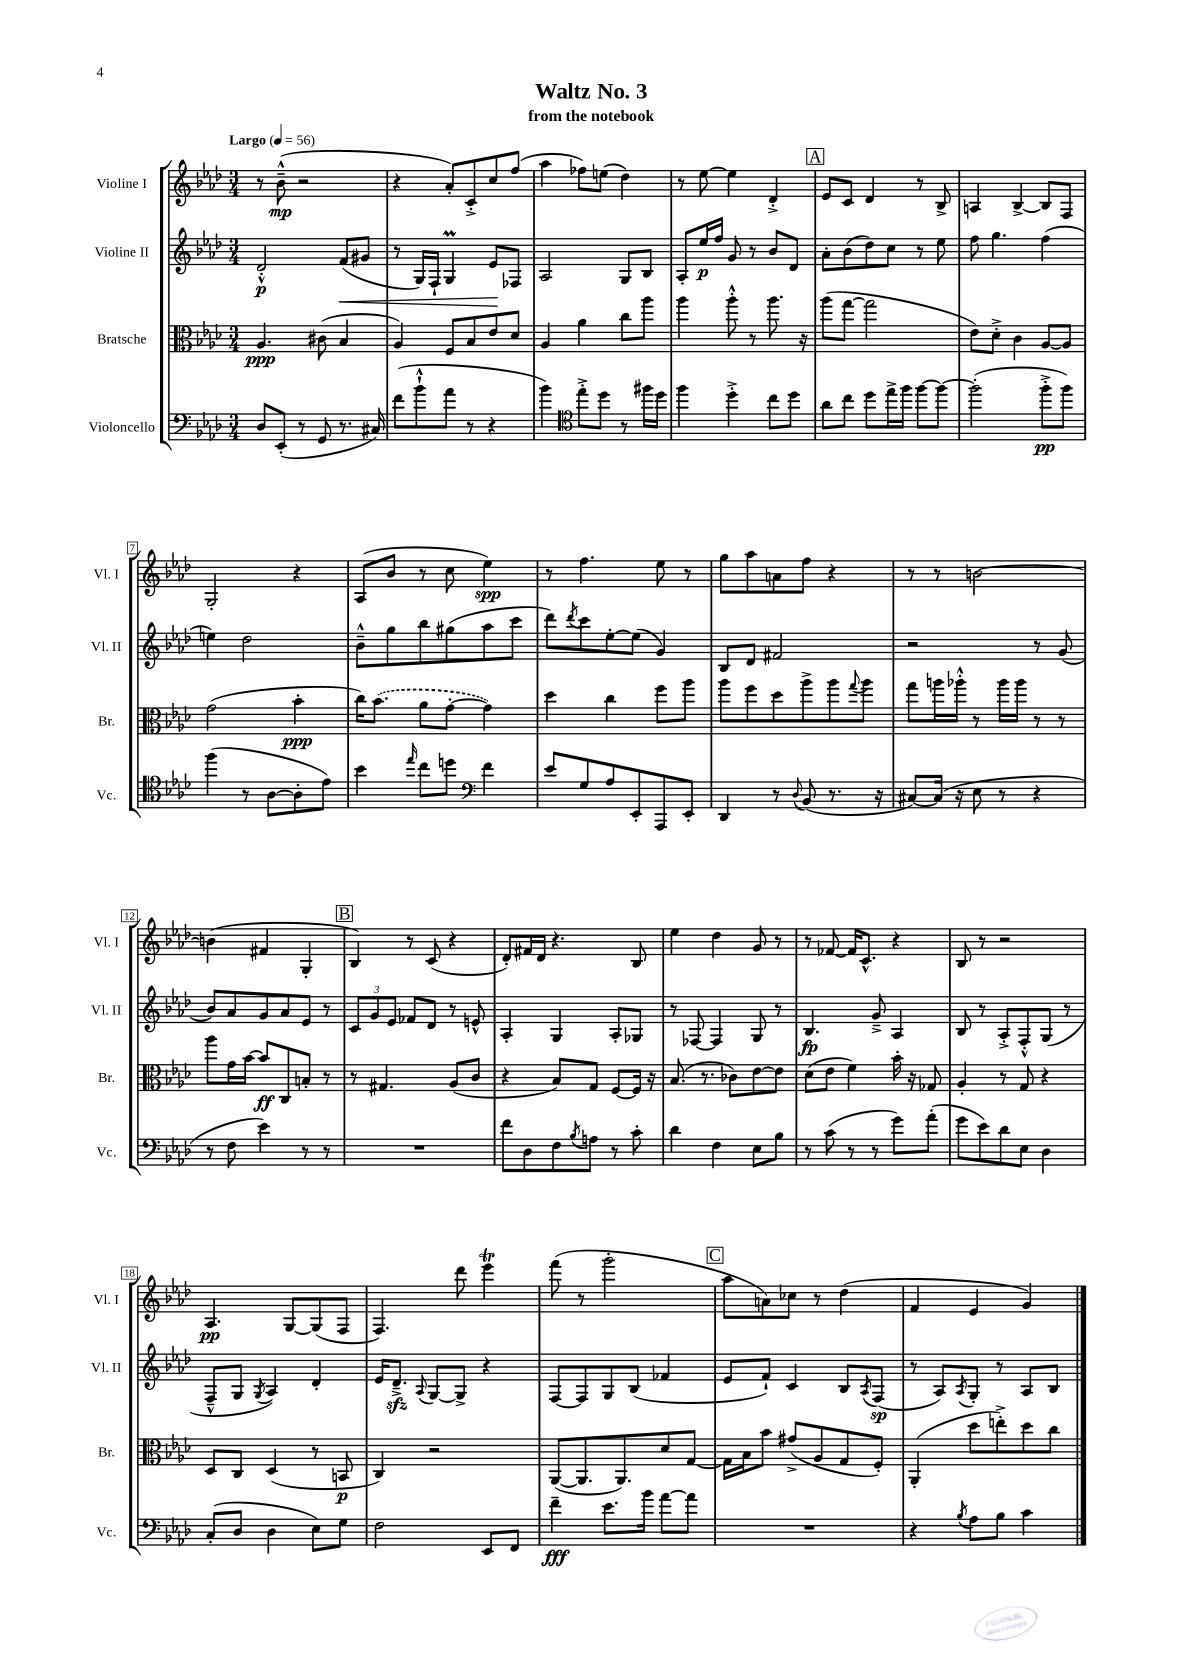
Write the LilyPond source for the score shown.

\header { title = "Waltz No. 3" subtitle = "from the notebook" }
<<
\new StaffGroup <<
\new Staff = "s0" \with { instrumentName = "Violine I" shortInstrumentName = "Vl. I" } {
    \clef treble \key aes \major \numericTimeSignature \time 3/4 \tempo "Largo" 4 = 56
    r8 bes'8---^\mp( r2 |
    r4 aes'8-.) c'8-.-> c''8 f''8( |
    aes''4 fes''8) e''8( des''4) |
    r8 ees''8~ ees''4 des'4-.-> |
    \mark \markup { \box "A" } ees'8 c'8 des'4 r8 bes8-> |
    a4 bes4~-> bes8 f8 |
    g2-. r4 |
    aes8( bes'8 r8 c''8 ees''4\spp) |
    r8 f''4. ees''8 r8 |
    g''8 aes''8 a'8 f''8 r4 |
    r8 r8 b'2~ |
    b'4( fis'4 g4-. |
    \mark \markup { \box "B" } bes4) r8 c'8( r4 |
    des'8-.) fis'16 des'16 r4. bes8 |
    ees''4 des''4 g'8 r8 |
    r8 fes'8~ fes'16 c'8.-^ r4 |
    bes8 r8 r2 |
    aes4.\pp g8~ g8( f8 |
    f4.) des'''8 ees'''4\trill |
    f'''8( r8 g'''2-. |
    \mark \markup { \box "C" } aes''8 a'8) ces''8 r8 des''4( |
    f'4 ees'4 g'4) \bar "|." |
}
\new Staff = "s1" \with { instrumentName = "Violine II" shortInstrumentName = "Vl. II" } {
    \clef treble \key aes \major \numericTimeSignature \time 3/4
    des'2-.-^\p f'8\<( gis'8 |
    r8 g16) f16-! g4\prall ees'8\! fes8 |
    aes2 g8 bes8 |
    aes8-. ees''16\p f''16 g'8 r8 bes'8 des'8 |
    \mark \markup { \box "A" } aes'8-. bes'8( des''8) c''8 r8 ees''8 |
    f''8 g''4. f''4( |
    e''4) des''2 |
    bes'8---^ g''8 bes''8 gis''8( aes''8 c'''8 |
    des'''8) \acciaccatura { des'''8 } c'''8 ees''8~-. ees''8( g'4) |
    bes8 des'8 fis'2 |
    r2 r8 g'8( |
    bes'8) aes'8 g'8 aes'8 ees'8 r8 |
    \mark \markup { \box "B" } \tuplet 3/2 { c'8 g'8 ees'8 } fes'8 des'8 r8 e'8-^ |
    aes4-. g4 aes8-. ges8 |
    r8 fes8~ fes4 g8 r8 |
    bes4.\fp g'8---> aes4 |
    bes8 r8 aes8-.-> f8-.-^ g8( r8 |
    f8---^ g8 \acciaccatura { g8 } aes4) des'4-. |
    ees'16 des'8.--->\sfz \appoggiatura { aes8 } g8~ g8-> r4 |
    f8~ f8 g8 bes8( fes'4 |
    \mark \markup { \box "C" } ees'8 f'8-!) c'4 bes8 \acciaccatura { aes8 } f8\sp( |
    r8 aes8) \acciaccatura { aes8 } g8-. r8 aes8 bes8 \bar "|." |
}
\new Staff = "s2" \with { instrumentName = "Bratsche" shortInstrumentName = "Br." } {
    \clef alto \key aes \major \numericTimeSignature \time 3/4
    aes4.\ppp cis'8( bes4 |
    aes4) f8 bes8 ees'8 des'8 |
    aes4 aes'4 c''8 aes''8 |
    aes''4 aes''8-.-^ r8 aes''8. r16 |
    \mark \markup { \box "A" } aes''8( g''8~ g''2 |
    ees'8) des'8-.-> c'4 aes8~ aes8 |
    g'2( bes'4-.\ppp |
    c''16) \once \slurDashed bes'8.( aes'8 g'8~-. g'4) |
    des''4 c''4 f''8 aes''8 |
    aes''8 f''8 des''8 aes''8-> aes''8 \appoggiatura { g''8 } aes''8 |
    g''8 a''16 aes''16-.-^ r8 aes''16 aes''16 r8 r8 |
    aes''8 g'16 bes'16~ bes'8\ff c8 b8-. r8 |
    \mark \markup { \box "B" } r8 gis4. aes8( c'8 |
    r4 bes8) g8 f8~ f16 r16 |
    bes8.( r8. ces'8) ees'8~ ees'8 |
    des'8( ees'8 f'4) bes'16-. r16 ges8 |
    aes4-. r8 g8 r4 |
    des8 c8 des4( r8 b,8\p |
    c4) r2 |
    aes,8~( aes,8. aes,8.) des'8 g8~ |
    \mark \markup { \box "C" } g16 bes16 bes'8 gis'8->( aes8 g8 f8-.) |
    aes,4-.( des''8 e''8-.->) des''8 c''8 \bar "|." |
}
\new Staff = "s3" \with { instrumentName = "Violoncello" shortInstrumentName = "Vc." } {
    \clef bass \key aes \major \numericTimeSignature \time 3/4
    des8 ees,8-.( r8 g,8 r8. cis16) |
    f'8( bes'8-!-^ aes'8 r8 r4 |
    bes'4) \clef tenor ees''8-.-> des''8 r8 fis''16 des''16 |
    f''4 des''4-.-> c''8 des''8 |
    \mark \markup { \box "A" } aes'8 c''8 des''8 ees''16-> f''16 f''8~ f''8~ |
    f''2-.( f''8-.->\pp f''8) |
    f''4( r8 aes8~ aes8-. ees'8) |
    bes'4 \grace { ees''16 } c''8 d''8 \clef bass f'4 |
    ees'8 g8 aes8 ees,8-. aes,,8 ees,8-. |
    des,4 r8 \appoggiatura { des8 } bes,8( r8. r16 |
    cis8~) cis16( r16 ees8 r8 r4 |
    r8 f8 ees'4) r8 r8 |
    \mark \markup { \box "B" } R2. |
    f'8 des8 f8 \acciaccatura { bes8 } a8 r8 c'8-. |
    des'4 f4 ees8 bes8 |
    r8 c'8( r8 r8 g'8) aes'8-.( |
    g'8 ees'8) des'8 ees8 des4 |
    c8-.( des8 des4 ees8) g8 |
    f2 ees,8 f,8 |
    f'4--\fff ees'8. bes'16 aes'8~ aes'8 |
    \mark \markup { \box "C" } R2. |
    r4 \acciaccatura { bes8 } aes8 bes8 c'4 \bar "|." |
}
>>
>>
\layout { \context { \Score \override BarNumber.stencil = #(make-stencil-boxer 0.1 0.3 ly:text-interface::print) } }
